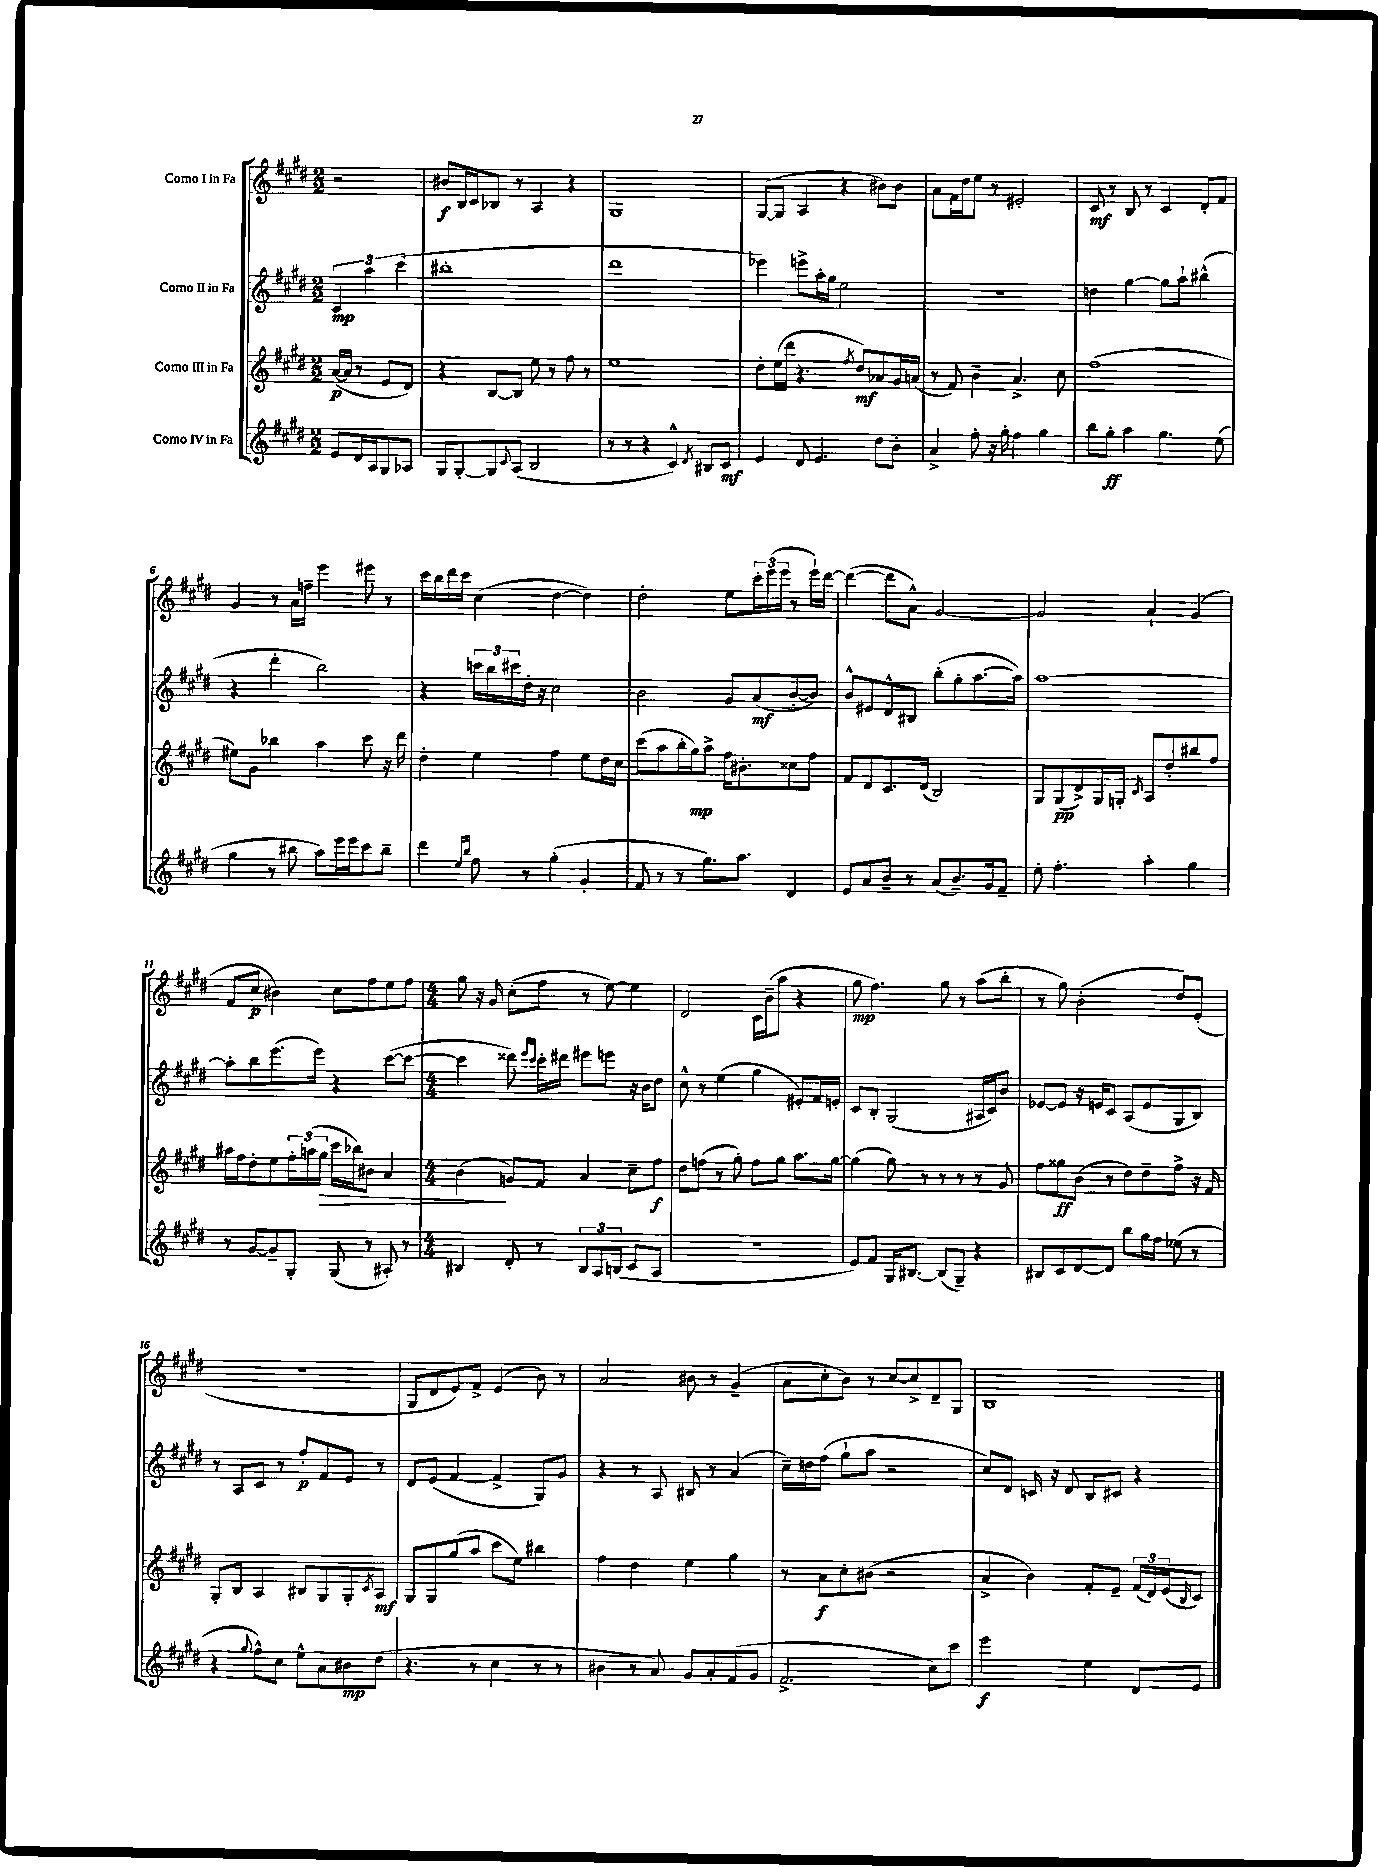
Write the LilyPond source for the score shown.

<<
\new StaffGroup <<
\new Staff = "s0" \with { instrumentName = "Corno I in Fa" } {
    \clef treble \key e \major \numericTimeSignature \time 2/2 \partial 2
    r2 |
    bis'8\f b16 cis'16 bes8 r8 a4 r4 |
    gis1 |
    gis8~( gis8 a4 r4 bis'8) bis'8 |
    a'8 fis'16 dis''16 e''8 r8 eis'2-. |
    cis'8\mf r8 b8 r8 cis'4 dis'8-. fis'8 |
    gis'4 r8 a'16 f''16-- e'''4 eis'''8 r8 |
    cis'''16 b''16 dis'''16 cis'''16 cis''4( dis''4~ dis''4) |
    dis''2-. e''8 \tuplet 3/2 { cis'''16-. e'''16( e'''16 } r8 e'''16-!) dis'''16~ |
    dis'''4~( dis'''8 a'8-^) gis'2~ |
    gis'2 a'4-! gis'4( |
    fis'8 cis''8\p bis'4) cis''8 fis''8 e''8 fis''8 |
    \numericTimeSignature \time 4/4 gis''8 r16 gis'16 cis''8-.( fis''8 r8 e''8~) e''4 |
    dis'2 cis'16 b'16--( a''8 r4 |
    gis''8\mp fis''4.) gis''8 r8 a''8( b''8-. |
    r8 gis''8) b'2-.( dis''8) e'8-.( |
    R1 |
    gis8 dis'8 e'8) fis'8-> e'4( b'8) r8 |
    a'2 bis'8 r8 gis'4--( |
    a'8 cis''8-. b'8) r8 cis''8~ cis''8-> dis'8-- gis8 |
    b1 \bar "|." |
}
\new Staff = "s1" \with { instrumentName = "Corno II in Fa" } {
    \clef treble \key e \major \numericTimeSignature \time 2/2 \partial 2
    \tuplet 3/2 { cis'4\mp a''4 cis'''4( } |
    bis''1-. |
    dis'''1 |
    ees'''4) e'''8-> a''16-. gis''16 e''2 |
    r1 |
    d''4 gis''4~ gis''8 a''8-! bis''4-^( |
    r4 dis'''4-. b''2) |
    r4 \tuplet 3/2 { c'''16 b''16 cis'''16 } dis''16-. r16 cis''2 |
    b'2 gis'8 a'8\mf( b'8~-. b'8) |
    b'8-^ eis'8 dis'8-^ bis8 b''8-.( gis''8-. a''8.~ a''16) |
    a''1~ |
    a''8-. b''8 e'''8.( e'''16) r4 cis'''8~( cis'''8~ |
    \numericTimeSignature \time 4/4 cis'''4 disis'''8) \grace { e'''16 cis'''16 } cis'''16-. dis'''16 eis'''8 e'''8 r16 b'16 dis''8 |
    cis''8-^ r8 e''4( gis''4 eis'8-.) fis'16 e'16-. |
    cis'8 b8-. gis2( ais16 cis'16) b'8 |
    ees'8~ ees'8 r16 e'16 cis'8 a8( e'8 gis8 b8) |
    r8 a8 cis'8 r8 fis''8-.\p fis'8 e'8 r8 |
    dis'8 e'8( fis'4~ fis'4-> gis8) gis'8 |
    r4 r8 a8 bis8 r8 a'4( |
    cis''16--) d''16 fis''8( gis''8-! a''8 r2 |
    cis''8) dis'8 c'16 r16 dis'8 b8 cis'8 r4 \bar "|." |
}
\new Staff = "s2" \with { instrumentName = "Corno III in Fa" } {
    \clef treble \key e \major \numericTimeSignature \time 2/2 \partial 2
    a'16~\p( a'16 r8 e'8 dis'8) |
    r4 b8~ b8 e''8 r8 fis''8 r8 |
    e''1 |
    dis''8-. e''16( dis'''16 r4. \acciaccatura { fis''8 } dis''8\mf) aes'8 gis'16 a'16( |
    r8 fis'8) b'4-- a'4.-> cis''8 |
    fis''1( |
    eis''8) gis'8 bes''4 a''4 cis'''8 r16 dis'''16 |
    dis''4-. e''4 fis''4 e''8 dis''16 cis''16 |
    cis'''8( a''8 b''16-. gis''16\mp) a''8-> fis''16 bis'8.-. cisis''8 fis''8 |
    fis'8 dis'8 cis'8. dis'16( b2) |
    gis8 gis8\pp( dis'8->) gis16 g16-. \acciaccatura { cis'8 } a8 dis''8-. bis''8 fis''8 |
    ais''16 fis''16 dis''8-. e''8 \tuplet 3/2 { fis''16-. a''16( gis''16\> } cis'''16 bes''16) bis'8 a'4 |
    \numericTimeSignature \time 4/4 b'4\!( g'8) fis'8 a'4 cis''8-- fis''8\f |
    dis''8 f''8( r8 gis''8-.) f''8 gis''8 a''8. gis''16~ |
    gis''4( gis''8) r8 r8 r8 r8 gis'8 |
    fis''8 gisis''8\ff b'8( r8 dis''8) dis''8-- fis''8-> r16 fis'16 |
    gis8-. b8 a4 bis8 gis8 gis8-. \acciaccatura { cis'8 } a8\mf |
    gis8 gis8 gis''8( a''8 cis'''8 e''8) bis''4 |
    fis''4 dis''4 e''4 gis''4 |
    r8 a'8\f cis''8-. bis'8( r2 |
    a'4-> b'4) fis'8-. e'8-- \tuplet 3/2 { fis'16( dis'16) e'16( } \grace { b16 } cis'8) \bar "|." |
}
\new Staff = "s3" \with { instrumentName = "Corno IV in Fa" } {
    \clef treble \key e \major \numericTimeSignature \time 2/2 \partial 2
    e'8 dis'16 a16 gis8 aes8 |
    gis8 gis8~-. gis8 \appoggiatura { cis'8 } a8( b2 |
    r8 r8 r4 cis'4-^) \acciaccatura { dis'8 } bis8 cis'8\mf |
    e'4 dis'8 e'4. dis''8 b'8-. |
    a'4-> fis''8-. r16 gis''16-. fis''4 gis''4 |
    b''8 gis''8-.\ff a''4 gis''4. e''8( |
    gis''4 r8 bis''8 a''8) e'''16 e'''16 cis'''8 bis''8-- |
    dis'''4 \grace { e''16 b''16 } fis''8 r8 gis''4-.( gis'4-. |
    fis'8 r8 r8 gis''8.) a''8. dis'4 |
    e'8 a'8 b'8-- r8 a'8( b'8.--) gis'16 fis'8-- |
    e''8-. fis''4.-. a''4-. gis''4 |
    r8 gis'8~ gis'8-- gis8-. gis8( r8 ais8-.) r8 |
    \numericTimeSignature \time 4/4 bis4 dis'8-. r8 \tuplet 3/2 { bis8 a8 b8( } cis'8 a8 |
    R1 |
    e'8) fis'8 gis16 bis8.~ bis8( gis8--) r4 |
    bis8 cis'8 dis'8~ dis'8 b''8 gis''16 fis''16 ees''8( r8 |
    r4 \appoggiatura { gis''8 } fis''8-^) cis''8 e''8-^ a'8 bis'8\mp dis''8( |
    r4. r8 cis''4 r8 r8 |
    bis'4 r8 a'8) gis'8 a'8-. fis'8( gis'8 |
    fis'2.-> cis''8) cis'''8 |
    e'''2\f e''4 dis'8 e'8 \bar "|." |
}
>>
>>
